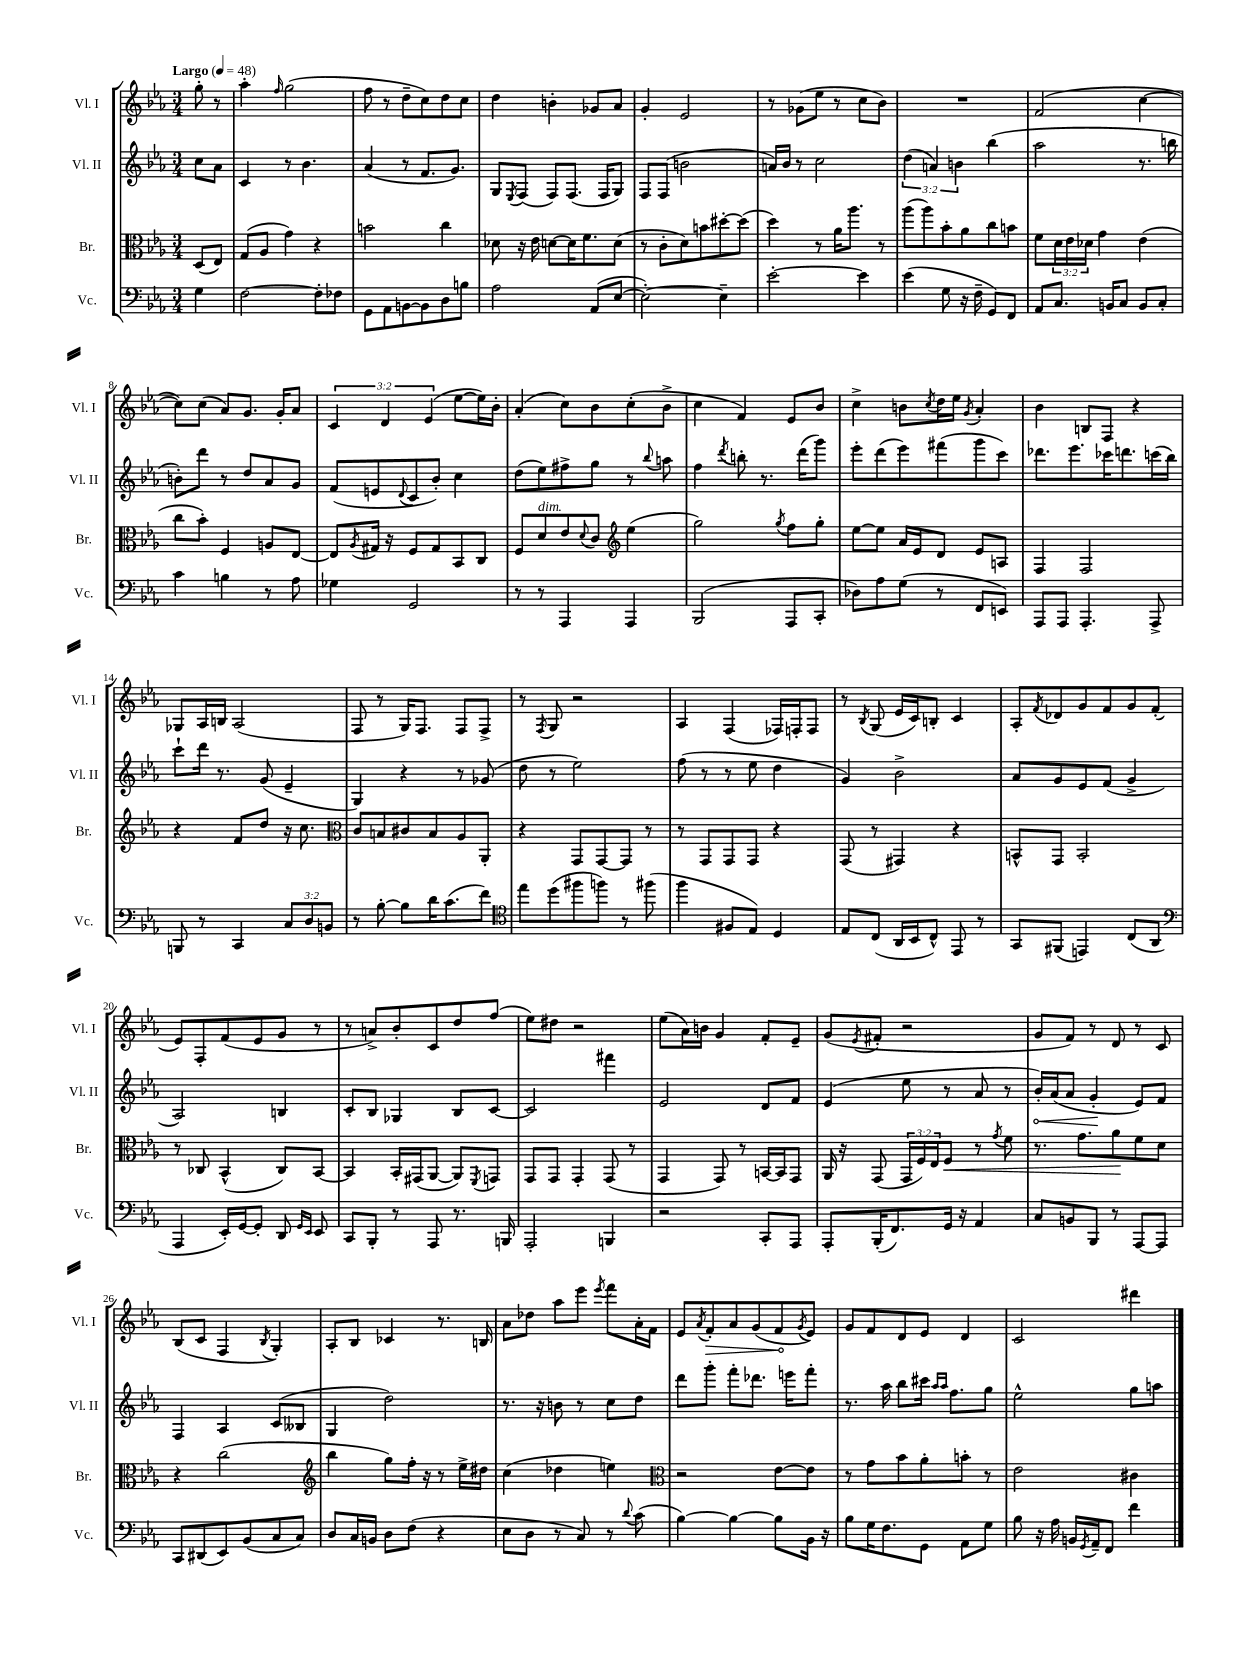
<<
\new StaffGroup <<
\new Staff = "s0" \with { instrumentName = "Vl. I" shortInstrumentName = "Vl. I" } {
    \clef treble \key ees \major \numericTimeSignature \time 3/4 \override Staff.TupletNumber.text = #tuplet-number::calc-fraction-text \partial 4 \tempo "Largo" 4 = 48
    g''8-. r8 |
    aes''4-. \grace { f''16 } g''2( |
    f''8 r8 d''8-- c''8) d''8 c''8 |
    d''4 b'4-. ges'8 aes'8 |
    g'4-. ees'2 |
    r8 ges'8( ees''8 r8 c''8 bes'8) |
    R2. |
    f'2( c''4~ |
    c''8) c''8( aes'8) g'8. g'16-. aes'8 |
    \tuplet 3/2 { c'4 d'4 ees'4( } ees''8~ ees''16) bes'16-. |
    aes'4-.( c''8) bes'8 c''8-.( bes'8-> |
    c''4 f'4) ees'8 bes'8 |
    c''4-> b'8 \acciaccatura { c''8 } d''16 ees''16 \acciaccatura { g'8 } aes'4-. |
    bes'4 b8 f8 r4 |
    ges8 aes16 b16 aes2( |
    f8 r8 g16) f8. f8 f8-> |
    r8 \acciaccatura { f8 } g8 r2 |
    aes4 f4( fes16) f16-. f8 |
    r8 \acciaccatura { bes8 } g8( ees'16 c'16) b8-. c'4 |
    aes8-. \acciaccatura { f'8 } des'8 g'8 f'8 g'8 f'8-.( |
    ees'8) f8-. f'8( ees'8 g'8 r8 |
    r8 a'8->) bes'8-. c'8 d''8 f''8( |
    ees''8) dis''8 r2 |
    ees''8( aes'16) b'16 g'4 f'8-. ees'8-- |
    g'8( \acciaccatura { ees'8 } fis'8-. r2 |
    g'8 f'8) r8 d'8 r8 c'8 |
    bes8( c'8 f4 \acciaccatura { bes8 } g4-.) |
    aes8-. bes8 ces'4 r8. b16 |
    aes'8 des''8 aes''8 ees'''8 \acciaccatura { ees'''8 } f'''8 aes'16-. f'16 |
    ees'8 \acciaccatura { aes'8 } \once \override Hairpin.circled-tip = ##t f'8-.\> aes'8 g'8( f'8\! \acciaccatura { g'8 } ees'8) |
    g'8 f'8 d'8 ees'8 d'4 |
    c'2 dis'''4 \bar "|." |
}
\new Staff = "s1" \with { instrumentName = "Vl. II" shortInstrumentName = "Vl. II" } {
    \clef treble \key ees \major \numericTimeSignature \time 3/4 \override Staff.TupletNumber.text = #tuplet-number::calc-fraction-text \partial 4
    c''8 aes'8 |
    c'4 r8 bes'4. |
    aes'4( r8 f'8. g'8.) |
    g8 \acciaccatura { ees8 } f8( f8) f8.( f16 g8) |
    f8 f8( b'2 |
    a'16) bes'16 r8 c''2 |
    \tuplet 3/2 { d''4( a'4) b'4 } bes''4( |
    aes''2 r8. b''16 |
    b'8-.) d'''8 r8 d''8 aes'8 g'8 |
    f'8( e'8 \appoggiatura { d'8 } c'8 bes'8-.) c''4 |
    d''8( ees''8) fis''8-> g''8 r8 \appoggiatura { bes''8 } a''8 |
    f''4 \acciaccatura { d'''8 } b''8-. r8. d'''16( g'''8) |
    ees'''8-. d'''8( ees'''8) fis'''8( g'''8 c'''8) |
    des'''8. ees'''8. ces'''16 d'''8. c'''16( bes''16) |
    c'''8-! d'''16 r8. g'8( ees'4-- |
    g4) r4 r8 ges'8( |
    d''8 r8 ees''2) |
    f''8( r8 r8 ees''8 d''4 |
    g'4) bes'2-> |
    aes'8 g'8 ees'8 f'8( g'4-> |
    aes2) b4 |
    c'8-. bes8 ges4 bes8 c'8~ |
    c'2 fis'''4 |
    ees'2 d'8 f'8 |
    ees'4( ees''8 r8 aes'8 r8 |
    \once \override Hairpin.circled-tip = ##t bes'16-.\<) aes'16( aes'8 g'4-.\! ees'8) f'8 |
    f4 aes4 c'8( beses8 |
    g4 d''2) |
    r8. r16 b'8 r8 c''8 d''8 |
    d'''8 g'''8-. f'''8-. des'''8. e'''16 f'''8-. |
    r8. aes''16 bes''8 cis'''16 \grace { aes''16 aes''16 } f''8. g''8 |
    ees''2-^ g''8 a''8 \bar "|." |
}
\new Staff = "s2" \with { instrumentName = "Br." shortInstrumentName = "Br." } {
    \clef alto \key ees \major \numericTimeSignature \time 3/4 \override Staff.TupletNumber.text = #tuplet-number::calc-fraction-text \partial 4
    d8( ees8) |
    g8( aes8 g'4) r4 |
    b'2 c''4 |
    des'8 r16 ees'16 d'8~ d'16 f'8. d'8( |
    r8 c'8-. d'8) b'8 dis''8~-. dis''8( |
    d''4) r8 aes'16 aes''8. r8 |
    aes''8( aes''8) bes'8-. aes'8 c''8 b'8 |
    f'8 \tuplet 3/2 { d'16 ees'16 des'16 } g'4 ees'4( |
    c''8 bes'8-.) f4 a8 ees8~ |
    ees8 \acciaccatura { aes8 } gis16 r16 f8 gis8 bes,8 c8 |
    f8 d'8^\markup { \italic "dim." } ees'8 \appoggiatura { d'8 } c'8 \clef treble ees''4( |
    g''2) \acciaccatura { g''8 } f''8 g''8-. |
    ees''8~ ees''8 aes'16 ees'16 d'8 ees'8 a8 |
    f4 f2 |
    r4 f'8 d''8 r16 c''8. |
    \clef alto c'8 b8 cis'8 b8 aes8 aes,8-. |
    r4 g,8 g,8~ g,8 r8 |
    r8 g,8 g,8 g,8 r4 |
    g,8( r8 gis,4) r4 |
    b,8-^ g,8 b,2-. |
    r8 ces8 bes,4-^( ces8) bes,8~ |
    bes,4 bes,16-. gis,16( aes,8~ aes,8) \acciaccatura { f,8 } g,8 |
    g,8 g,8 g,4-. g,8( r8 |
    g,4 g,8) r8 b,16~ b,16 g,8 |
    aes,16 r16 g,8( \tuplet 3/2 { g,16 f16) ees16 } f8\< r8 \acciaccatura { g'8 } f'8 |
    r8. g'8. aes'8\! f'8 d'8 |
    r4 c''2( |
    \clef treble bes''4 g''8) f''16-. r16 r8 ees''16-> dis''16 |
    c''4( des''4 e''4) |
    \clef alto r2 ees'8~ ees'8 |
    r8 g'8 bes'8 aes'8-. b'8-. r8 |
    ees'2 cis'4 \bar "|." |
}
\new Staff = "s3" \with { instrumentName = "Vc." shortInstrumentName = "Vc." } {
    \clef bass \key ees \major \numericTimeSignature \time 3/4 \override Staff.TupletNumber.text = #tuplet-number::calc-fraction-text \partial 4
    g4 |
    f2~ f8-. fes8 |
    g,8 aes,8 b,8~ b,8 d8 b8 |
    aes2 aes,8( ees8~ |
    ees2~-.) ees4-- |
    ees'2~-. ees'4 |
    ees'4( g8 r16 f16-- g,8) f,8 |
    aes,8 c8. b,16 c8 b,8 c8-. |
    c'4 b4 r8 aes8 |
    ges4 g,2 |
    r8 r8 aes,,4 aes,,4 |
    bes,,2( aes,,8 c,8-. |
    des8) aes8 g8( r8 f,8 e,8) |
    aes,,8 aes,,8 aes,,4.-. aes,,8-> |
    b,,8 r8 c,4 \tuplet 3/2 { c8 d8 b,8 } |
    r8 bes8~-. bes8 d'16 c'8.( f'8) |
    \clef tenor ees''8 d''8( fis''8 f''8) r8 fis''8( |
    f''4 fis8 ees8) d4 |
    ees8 c8( aes,16 bes,16 c8-^) ees,8 r8 |
    g,8 fis,8( e,4) c8( aes,8 |
    \clef bass aes,,4 ees,16-.) g,16~ g,8-. d,8 \grace { g,16 ees,16 } ees,8 |
    c,8 bes,,8-. r8 aes,,8 r8. b,,16 |
    aes,,2-. b,,4 |
    r2 c,8-. aes,,8 |
    aes,,8-. bes,,16-.( f,8.) g,16 r16 aes,4 |
    c8 b,8 bes,,8 r8 aes,,8~ aes,,8 |
    c,8 dis,8( ees,8) bes,8( c8 c8) |
    d8 c16 b,16 d8 f8( r4 |
    ees8 d8 r8 c8) r8 \appoggiatura { d'8 } c'8( |
    bes4~) bes4~ bes8 bes,16 r16 |
    bes8 g16 f8. g,8 aes,8 g8 |
    bes8 r16 aes16 b,16 \acciaccatura { g,8 } aes,16-- f,8 f'4 \bar "|." |
}
>>
>>
